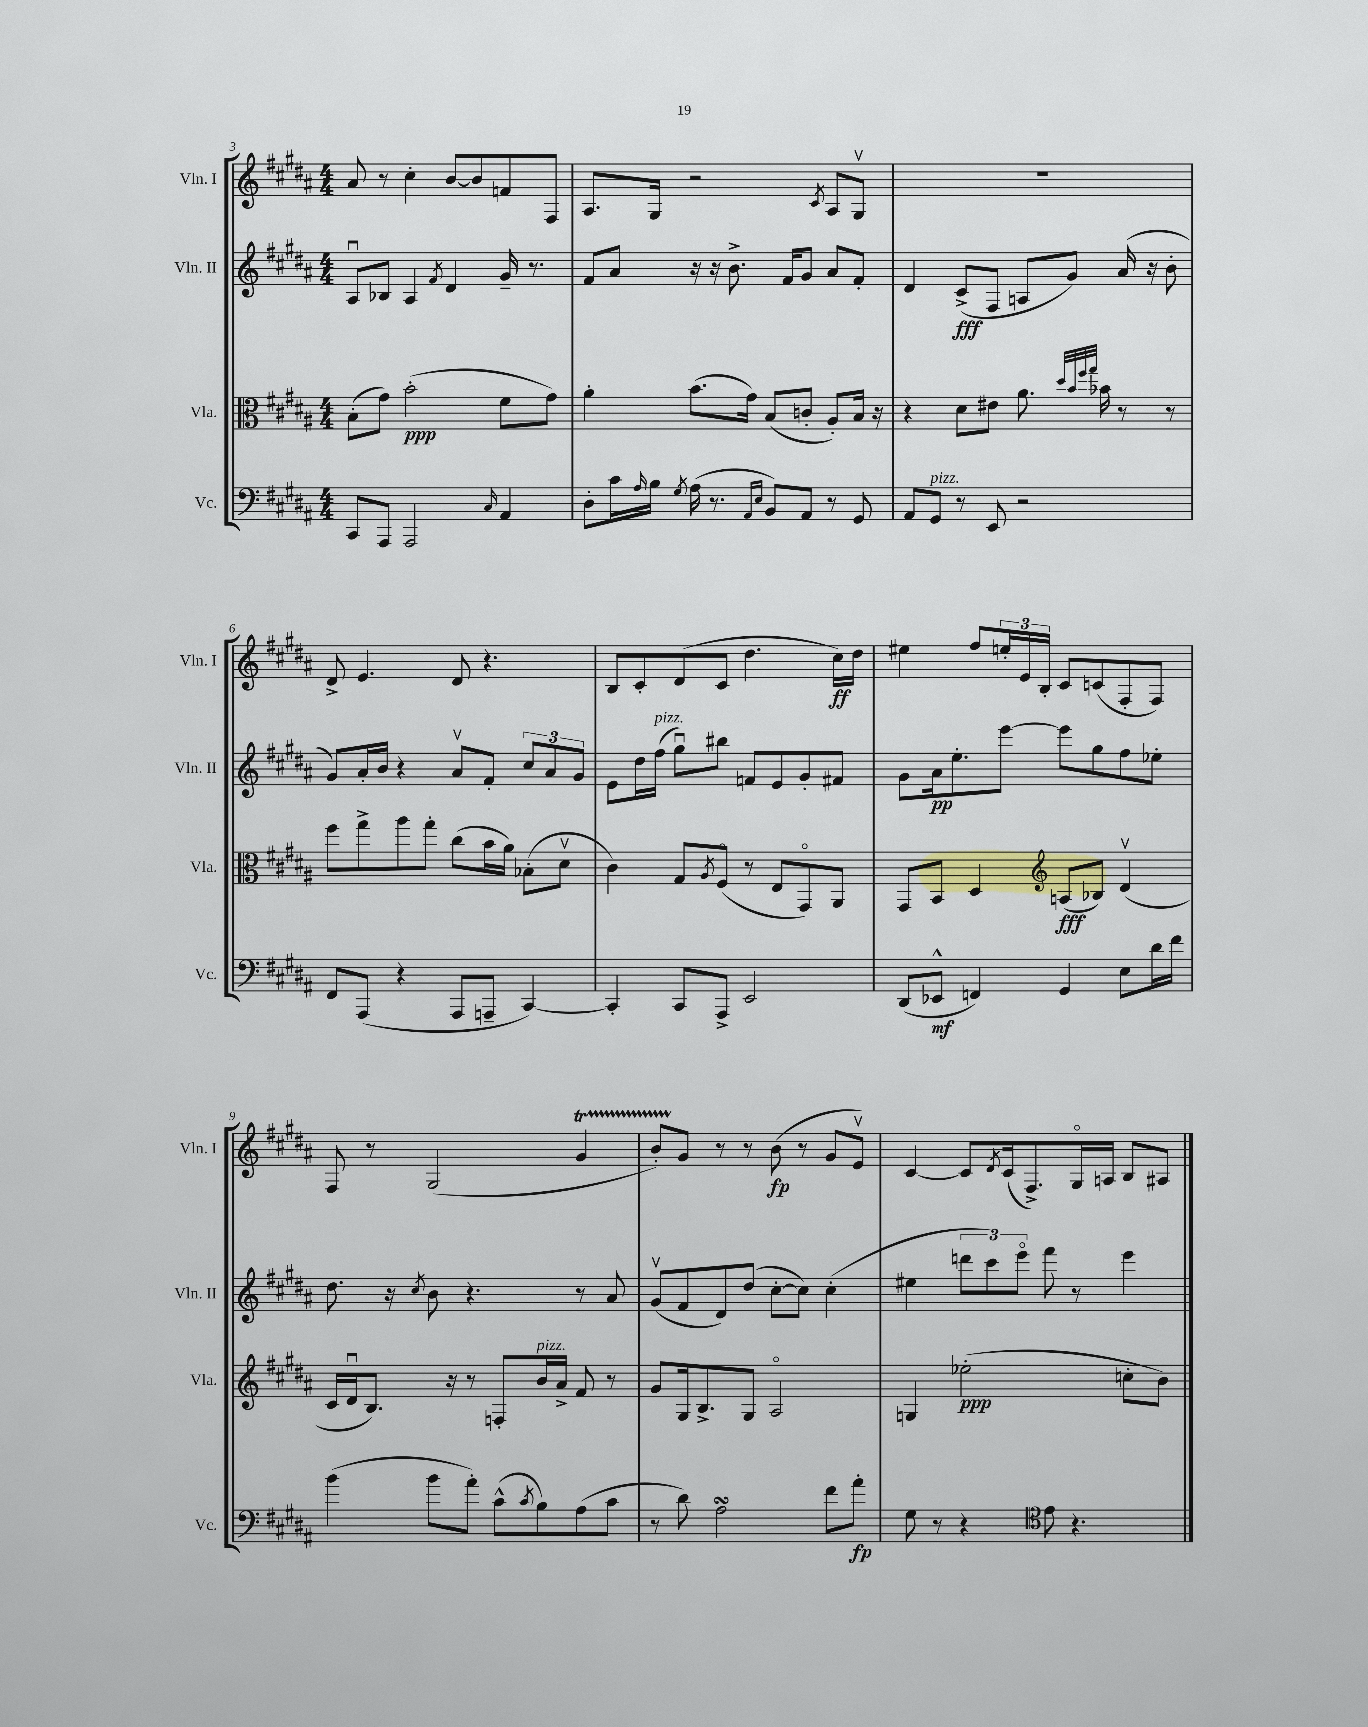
<<
\new StaffGroup <<
\new Staff = "s0" \with { instrumentName = "Vln. I" shortInstrumentName = "Vln. I" } {
    \clef treble \key b \major \numericTimeSignature \time 4/4
    ais'8 r8 cis''4-. b'8~ b'8 f'8 fis8 |
    ais8. gis16 r2 \acciaccatura { cis'8 } ais8 gis8\upbow |
    R1 |
    dis'8-> e'4. dis'8 r4. |
    b8 cis'8-. dis'8( cis'8 dis''4. cis''16\ff) dis''16 |
    eis''4 fis''8 \tuplet 3/2 { e''16-. e'16 b16-. } cis'8 c'8( fis8-. fis8) |
    fis8 r8 gis2( gis'4\startTrillSpan |
    b'8-.) gis'8\stopTrillSpan r8 r8 b'8\fp( r8 gis'8 e'8\upbow) |
    cis'4~ cis'8 \acciaccatura { dis'8 } cis'16( fis8.->) gis16\flageolet a16 b8 ais8 \bar "|." |
}
\new Staff = "s1" \with { instrumentName = "Vln. II" shortInstrumentName = "Vln. II" } {
    \clef treble \key b \major \numericTimeSignature \time 4/4
    ais8\downbow bes8 ais4 \acciaccatura { fis'8 } dis'4 gis'16-- r8. |
    fis'8 ais'8 r16 r16 b'8.-> fis'16 gis'8 ais'8 fis'8-. |
    dis'4 cis'8->\fff( fis8 a8 gis'8) ais'16( r16 b'8-. |
    gis'8) ais'16-. b'16 r4 ais'8\upbow fis'8-. \tuplet 3/2 { cis''8 ais'8 gis'8 } |
    e'8 dis''16 fis''16^\markup { \italic "pizz." }( gis''8\downbow) bis''8 f'8 e'8 gis'8-. fis'8 |
    gis'8 ais'16\pp e''8.-. e'''8~ e'''8 gis''8 fis''8 ees''8-. |
    dis''8. r16 \acciaccatura { cis''8 } b'8 r4. r8 ais'8 |
    gis'8\upbow( fis'8 dis'8) dis''8( cis''8~-. cis''8) cis''4-.( |
    eis''4 \tuplet 3/2 { d'''8 cis'''8) e'''8\flageolet } fis'''8 r8 e'''4 \bar "|." |
}
\new Staff = "s2" \with { instrumentName = "Vla." shortInstrumentName = "Vla." } {
    \clef alto \key b \major \numericTimeSignature \time 4/4
    b8-.( gis'8) b'2-.\ppp( fis'8 gis'8) |
    ais'4-. b'8.( gis'16) b8( c'8-. ais8-.) b16 r16 |
    r4 dis'8 eis'8 ais'8. \grace { dis''32 b'32 fis''32 gis''32 } bes'16 r8 r8 |
    fis''8 gis''8-> ais''8 gis''8-. cis''8( b'16 ais'16) bes8-.( dis'8\upbow |
    cis'4) gis8 \acciaccatura { ais8 } fis8\flageolet( r8 e8 gis,8\flageolet) ais,8 |
    gis,8 b,8 dis4 \clef treble a8\fff( bes8) dis'4\upbow( |
    cis'16 dis'16\downbow b8.) r16 r8 f8-. b'16^\markup { \italic "pizz." } ais'16-> fis'8 r8 |
    gis'8 gis16 b8.-> gis8 ais2\flageolet |
    g4 ees''2-.\ppp( c''8-. b'8) \bar "|." |
}
\new Staff = "s3" \with { instrumentName = "Vc." shortInstrumentName = "Vc." } {
    \clef bass \key b \major \numericTimeSignature \time 4/4
    cis,8 ais,,8 ais,,2 \grace { cis16 } ais,4 |
    dis8-. cis'16 \grace { ais16 } b16 \acciaccatura { gis8 } ais16( r8. \grace { ais,16 e16 } b,8) ais,8 r8 gis,8 |
    ais,8 gis,8^\markup { \italic "pizz." } r8 e,8 r2 |
    fis,8 ais,,8( r4 ais,,8 a,,8-- cis,4~) |
    cis,4-. cis,8 ais,,8-> e,2 |
    dis,8( ees,8-^\mf f,4) gis,4 e8 dis'16 fis'16 |
    b'4( b'8 ais'8-.) cis'8-^( \acciaccatura { cis'8 } b8) ais8( cis'8 |
    r8 dis'8) ais2\turn fis'8 ais'8-.\fp |
    gis8 r8 r4 \clef tenor e'8 r4. \bar "|." |
}
>>
>>
\layout { \context { \Score currentBarNumber = #3 } }
